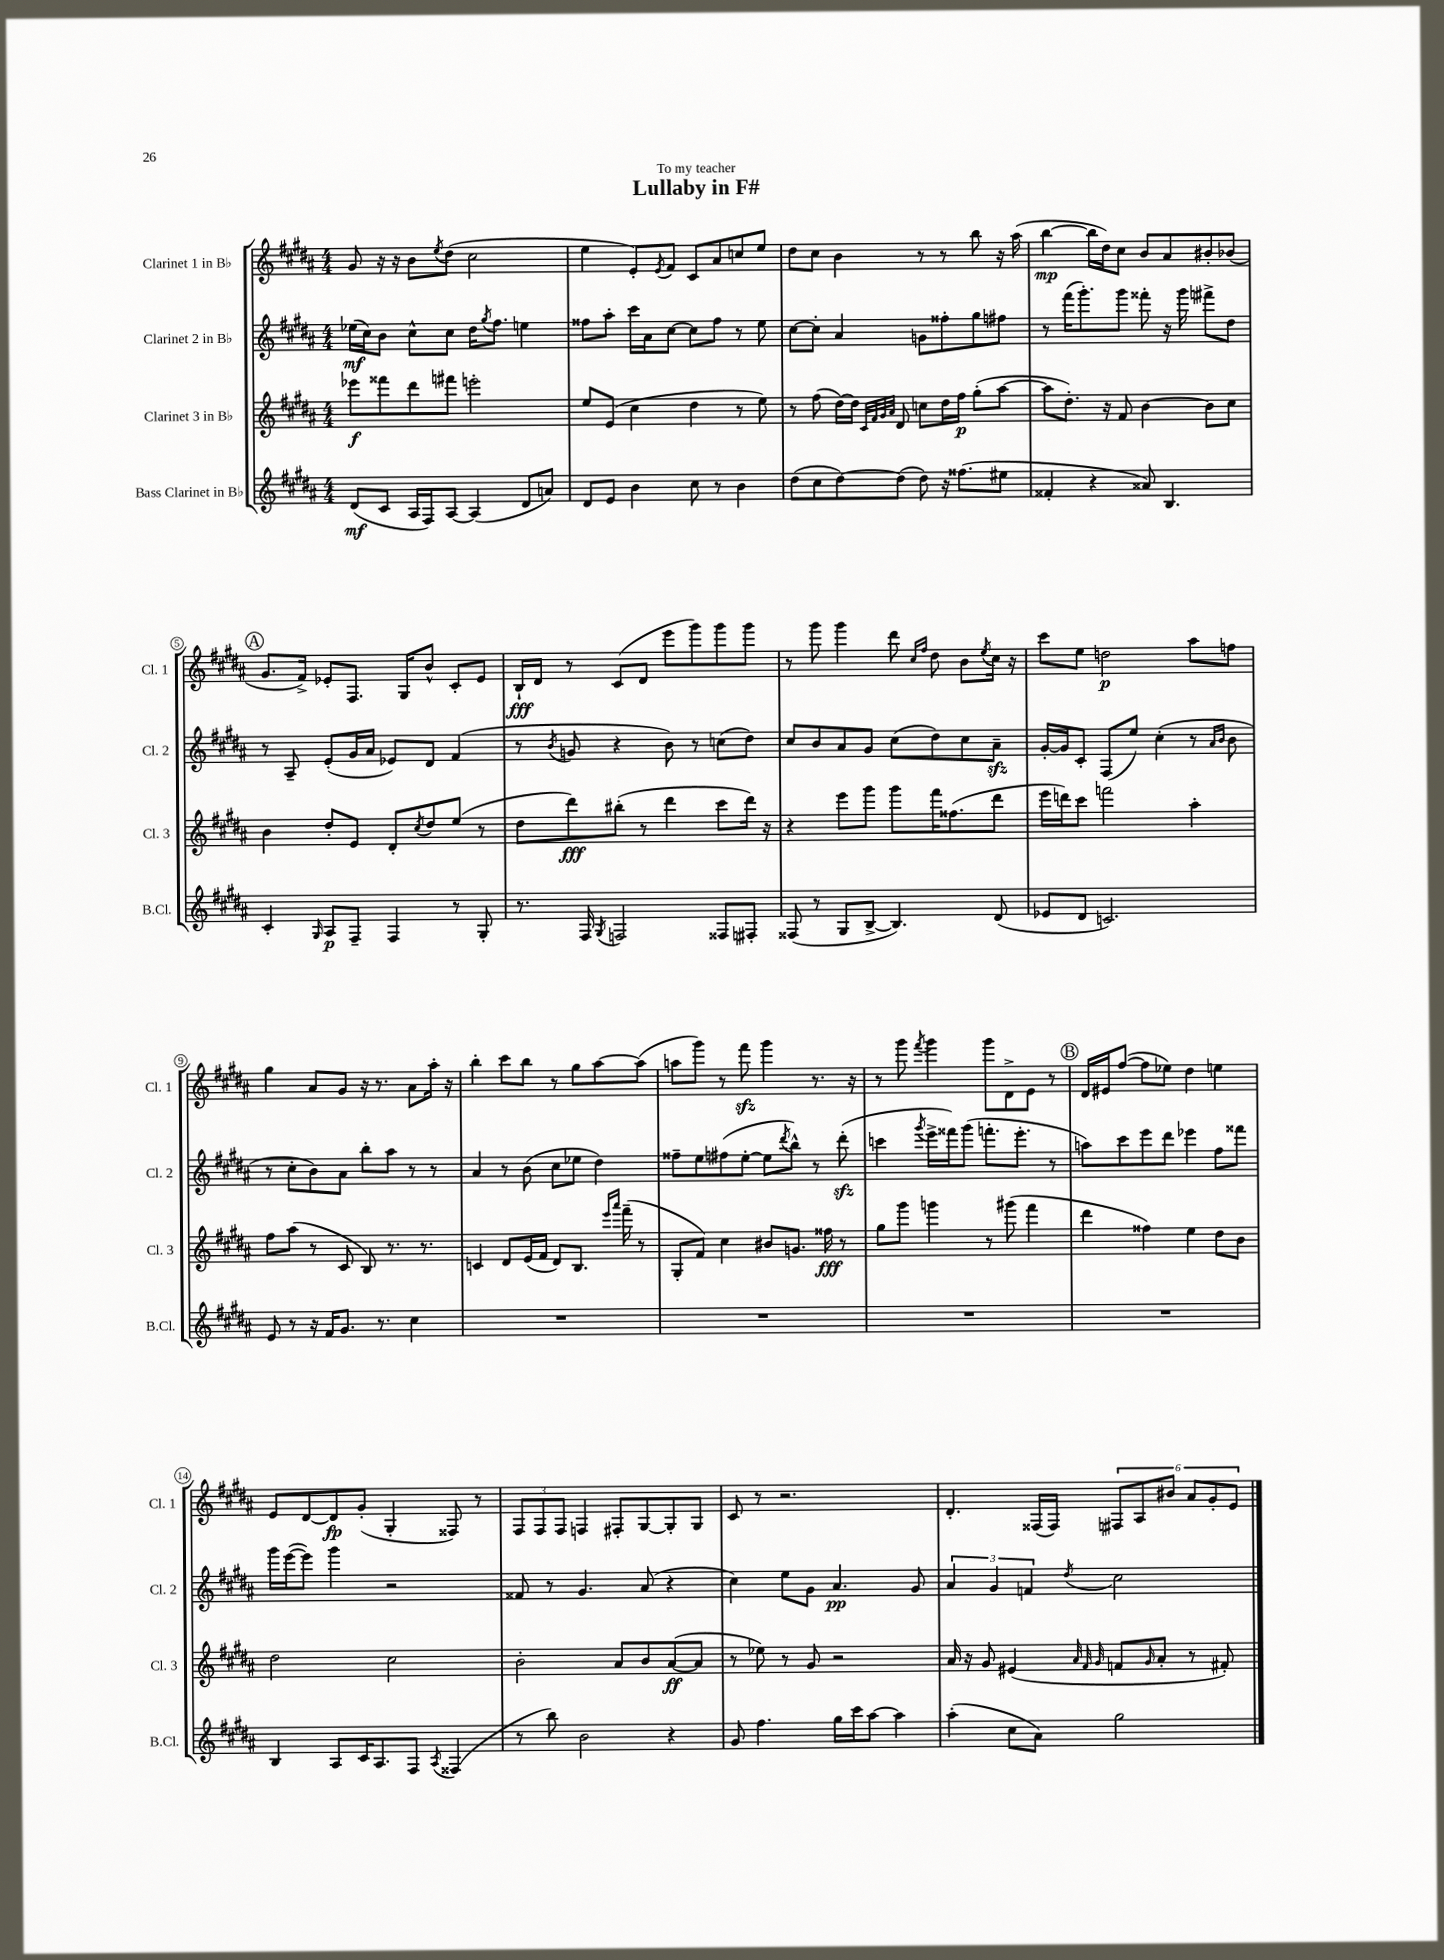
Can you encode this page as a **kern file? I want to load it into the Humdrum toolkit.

**kern	**kern	**kern	**kern
*staff4	*staff3	*staff2	*staff1
*clefG2	*clefG2	*clefG2	*clefG2
*k[f#c#g#d#a#]	*k[f#c#g#d#a#]	*k[f#c#g#d#a#]	*k[f#c#g#d#a#]
*M4/4	*M4/4	*M4/4	*M4/4
(8d#	8eee-	(16ee-	8g#
.	.	16cc#)	.
8c#	8fff##	8b	16r
.	.	.	16r
16A#	8ddd#	8cc#^^	8b
16F#)	.	.	.
.	.	.	8qee
[8A#	8fff#	8cc#	(8dd#
(4A#]	2eee'	16dd#	2cc#
.	.	8qgg#	.
.	.	8.ff#	.
8d#	.	4ee	.
8a)	.	.	.
=	=	=	=
8d#	8ee	8ff##	4ee
8e	(8e	8aa#'	.
4b	4cc#	16ccc#	8e')
.	.	16a#	.
.	.	.	8qe
.	.	[8cc#	8f#
8cc#	4dd#	8cc#]	8c#
8r	.	8ff##	8a#
4b	8r	8r	8cc
.	8ee)	8ee	8ee
=	=	=	=
(8dd#	8r	[8cc#	8dd#
8cc#	(8ff#	8cc#']	8cc#
[8dd#)	[16dd#)	4a#	4b
.	16dd#]	.	.
.	32qqc#	.	.
.	32qqf#	.	.
.	32qqg#	.	.
.	32qqa#	.	.
(8dd#]	8d#	.	.
8dd#)	8cc	8g	8r
16r	16dd#	8ff##'	8r
(8.ff##	16ff#	.	.
.	(8gg#'	8gg#	8bb
8ee#	[8aa#	8ff#	16r
.	.	.	(16aa#
=	=	=	=
4f##'	8aa#]	8r	[4bb
.	8.dd#')	(16fff#	.
.	.	8.ggg#')	.
4r	.	.	16bb]
.	16r	.	16dd#)
.	8f#	8ggg#	8cc#
8a##)	[4b	8fff##'	8b
4.B	.	16r	8a#
.	.	16ggg#	.
.	8b]	8fff#^	8b#'
.	8cc#	8dd#	(8b-
=	=	=	=
4c#'	4b	8r	8.g#
.	.	8A#~	.
.	.	.	16f#^)
16qqG#	.	.	.
8A#	8dd#'	(8e'	8e-'
8F#~	8e	16g#	8.F#
.	.	16a#	.
4F#	8d#'	8e-)	.
.	.	.	16G#
.	8qcc#	.	.
.	8dd#	8d#	8b^^
8r	(8ee	(4f#	8c#'
8G#'	8r	.	8e-
=	=	=	=
8.r	8dd#	8r	16B`
.	.	.	16d#
.	.	8qb	.
.	8ddd#)	8g	8r
16F#	.	.	.
8qG#	.	.	.
2F	(8bb#'	4r	(8c#
.	8r	.	8d#
.	4ddd#	8b)	8eee
.	.	8r	8ggg#)
8F##	8ccc#	(8cc	8ggg#
8F#'	16ddd#)	8dd#)	8ggg#
.	16r	.	.
=	=	=	=
(8F##	4r	8cc#	8r
8r	.	8b	8ggg#
8G#	8eee	8a#	4ggg#
[8B^	8ggg#	8g#	.
4.B])	8ggg#	(8cc#	8ddd#
.	.	.	16qqcc#
.	.	.	16qqff#
.	16fff#	8dd#)	8dd#
.	(8.ff##	.	.
.	.	8cc#	8b
.	.	.	8qee
(8d#	8ddd#	8a#~	16cc#
.	.	.	16r
=	=	=	=
8e-	16eee	[16g#'	8ccc#
.	16ddd)	16g#]	.
8d#	8ccc#	8c#'	8ee
2.c)	2fff	(8F#	2dd
.	.	8ee)	.
.	.	(4cc#'	.
.	4aa#'	8r	8aa#
.	.	16qqa#	.
.	.	16qqb	.
.	.	8b	8ff
=	=	=	=
8e	8ff#	8r	4gg#
8r	(8aa#	8cc#'	.
16r	8r	8b)	8a#
16f#	.	.	.
8.g#	8c#	8a#	8g#
.	8B)	8bb'	16r
8.r	.	.	8.r
.	8.r	8aa#	.
4cc#	.	8r	8a#
.	8.r	.	.
.	.	8r	16aa#'
.	.	.	16r
=	=	=	=
1r	4c	4a#	4bb'
.	8d#	8r	8ccc#
.	(16e	(8b	8bb
.	16f#	.	.
.	8d#)	8cc#	8r
.	8.B	8ee-	8gg#
.	.	4dd#)	[8aa#
.	16qqeee	.	.
.	16qqaaa#	.	.
.	(16fff#~	.	.
.	8r	.	(8aa#]
=	=	=	=
1r	8G#'	8ff##~	8aa
.	8f#)	8ee	8ggg#)
.	4cc#	(8ff#	8r
.	.	[8ee'	8fff#
.	8b#	8ee]	4ggg#
.	.	8qddd#	.
.	8.g	8bb^^)	.
.	.	8r	8.r
.	16ff##	.	.
.	8r	(8ddd#'	.
.	.	.	16r
=	=	=	=
1r	8gg#	4ccc	8r
.	8ggg#	.	8ggg#
.	.	8qggg#	8qfff#
.	4ggg	16eee^	4ggg#
.	.	16fff##)	.
.	.	(8ggg#	.
.	8r	8.fff'	8ggg#
.	(8ggg#	.	8d#^
.	.	8.eee'	.
.	4fff#	.	8e
.	.	8r	8r
=	=	=	=
1r	4ddd#	8aa)	16d#
.	.	.	16e#
.	.	8ccc#	([8ff#
.	4ff##)	8eee	8ff#]
.	.	8ddd#	8ee-)
.	4ee	4eee-	4dd#
.	8dd#	8ff#	4ee
.	8b	8fff##	.
=	=	=	=
4B	2dd#	16ggg#	8e
.	.	([16eee	.
.	.	8eee])	[8d#
8A#	.	4ggg#	8d#]
16c#	.	.	(8g#'
8.A#	.	.	.
.	2cc#	2r	4G#'
8F#	.	.	.
8qA#	.	.	.
(4F##	.	.	8F##)
.	.	.	8r
=	=	=	=
8r	2b'	8f##	12F#
.	.	.	12F#
8bb)	.	8r	.
.	.	.	12F#
2b	.	4.g#	4F
.	8a#	.	8F#'
.	8b	(8a#	[8G#
4r	([8a#	4r	8G#']
.	8a#]	.	8G#
=	=	=	=
8g#	8r	4cc#)	8c#
4.ff#	8ee-)	.	8r
.	8r	8ee	2.r
.	8g#	8g#	.
16gg#	2r	4.a#	.
16ccc#	.	.	.
[8aa#	.	.	.
4aa#]	.	.	.
.	.	8g#	.
=	=	=	=
(4aa#'	16a#	6a#	4.d#'
.	16r	.	.
.	8g#	.	.
.	.	6g#	.
8cc#	(4e#	.	.
.	.	6f	.
8a#)	.	.	(16F##
.	.	.	16F##)
.	32qqa#	.	.
.	32qqf#	.	.
.	32qqg#	8qdd#	.
2gg#	8f	2cc#	12F#
.	.	.	12A#
.	16qqg#	.	.
.	8a#'	.	.
.	.	.	12b#
.	8r	.	12a#
.	.	.	12g#'
.	8f#')	.	.
.	.	.	12e
==	==	==	==
*-	*-	*-	*-
